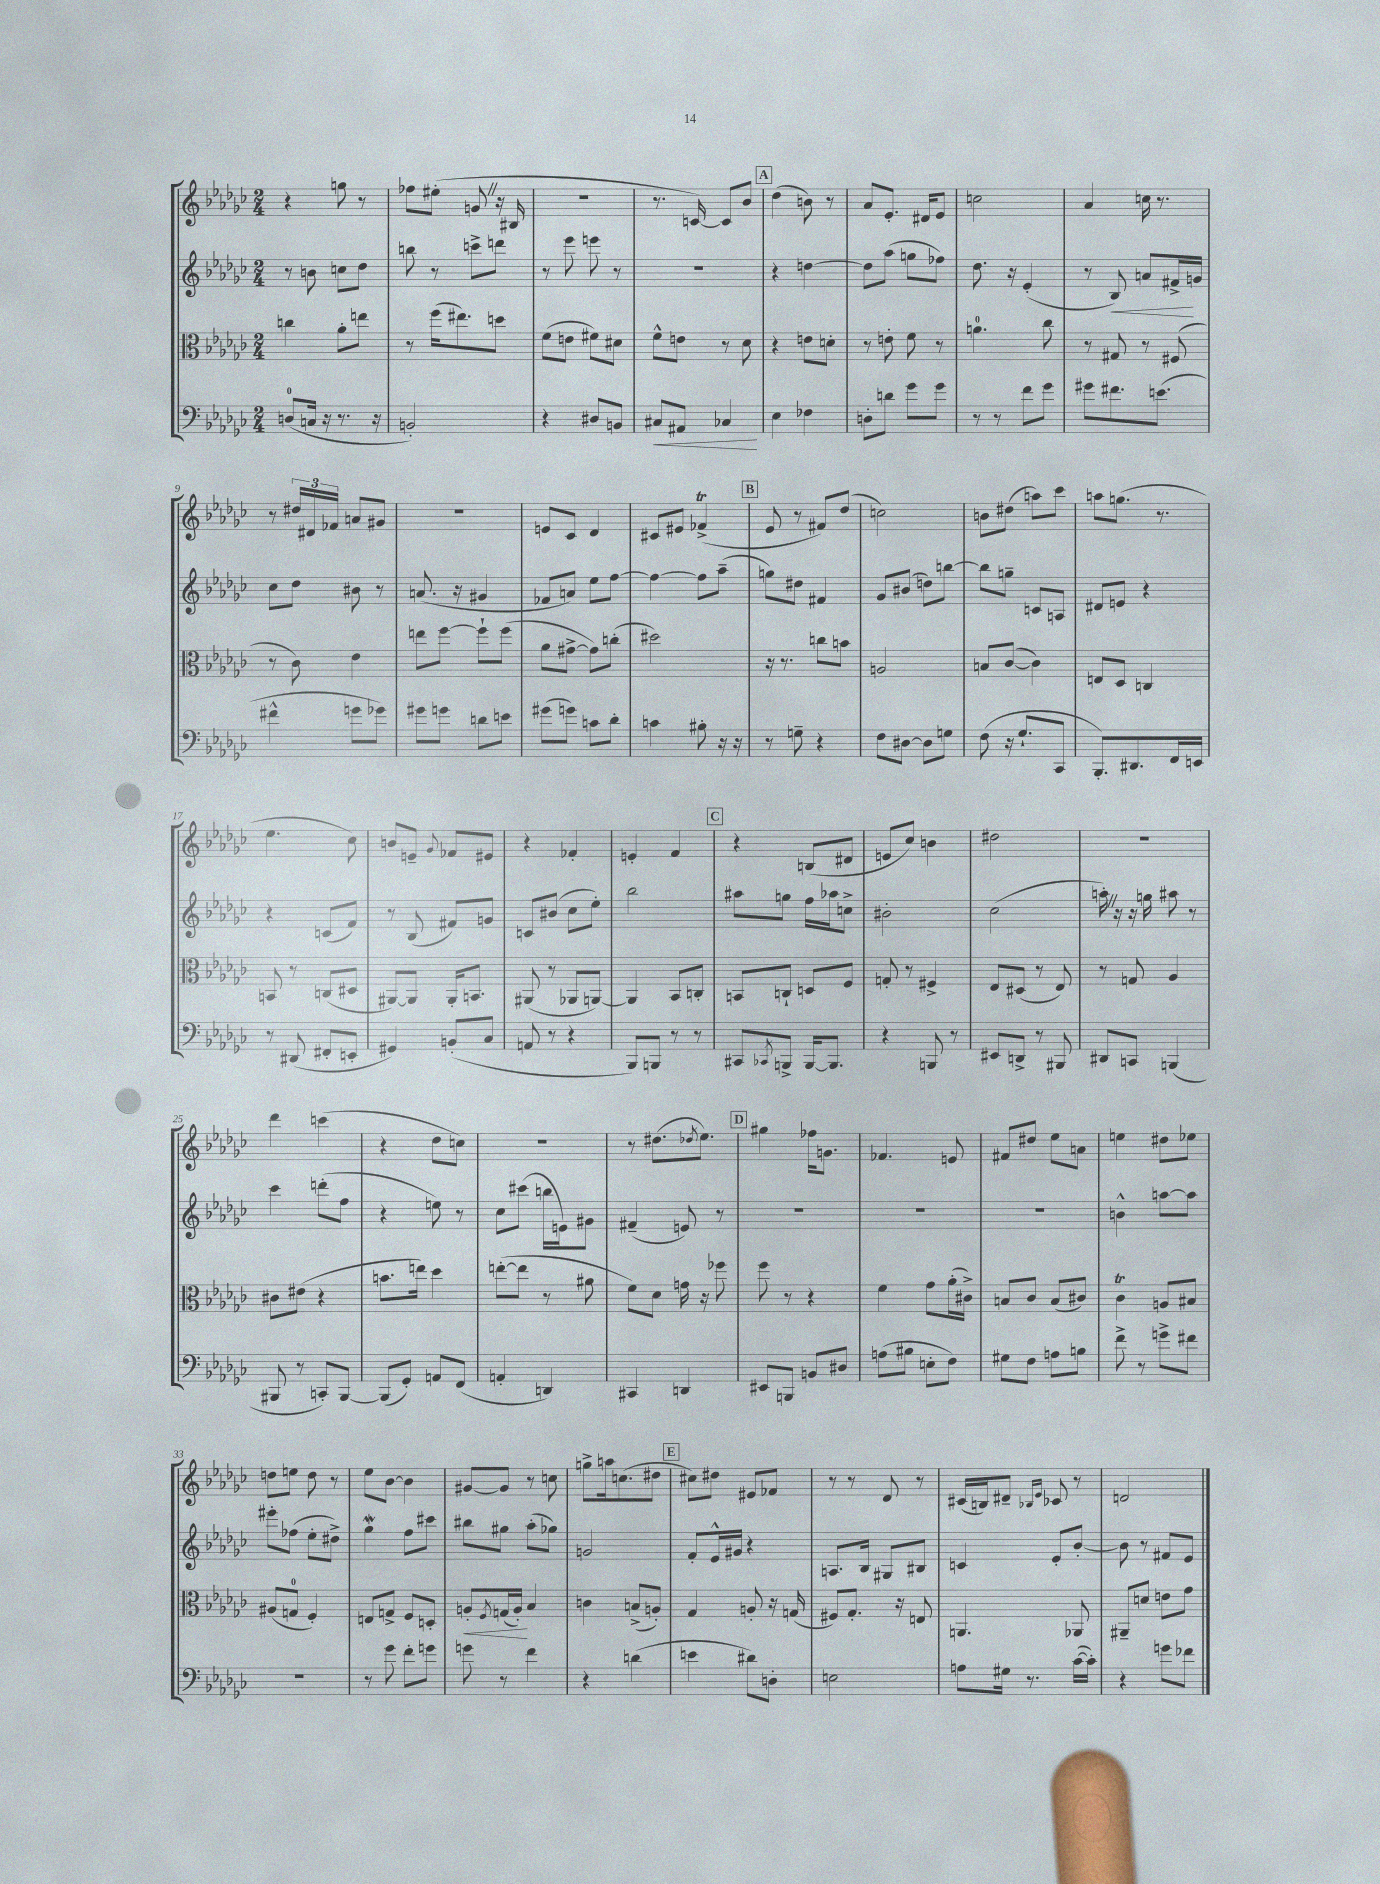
<<
\new StaffGroup <<
\new Staff = "s0" {
    \clef treble \key ges \major \numericTimeSignature \time 2/4
    r4 g''8 r8 |
    fes''8 eis''8-.( g'8 \once \override BreathingSign.text = \markup { \musicglyph "scripts.caesura.straight" } \breathe r16 bis16 |
    R2 |
    r8. c'16~) c'8 bes'8 |
    \mark \markup { \box "A" } des''4( b'8) r8 |
    aes'8 ees'8.-. dis'16 ees'8 |
    c''2 |
    aes'4 c''16 r8. |
    r8 \tuplet 3/2 { dis''16 dis'16 fes'16 } a'8 gis'8 |
    r2 |
    e'8 ces'8 des'4 |
    cis'8 eis'8 fes'4->\trill( |
    \mark \markup { \box "B" } ees'8 r8 fis'8) des''8( |
    c''2) |
    b'8 dis''8( a''8) ces'''8 |
    a''8 g''8.( r8. |
    ees''4. ces''8) |
    b'8 e'8-- \appoggiatura { ges'8 } fes'8 eis'8 |
    r4 fes'4-. |
    e'4-. f'4 |
    \mark \markup { \box "C" } r4 b8( dis'8 |
    e'8 ces''8) b'4 |
    dis''2 |
    R2 |
    des'''4 c'''4( |
    r4 des''8 c''8) |
    R2 |
    r8 dis''8.( \acciaccatura { des''8 } ees''8.) |
    \mark \markup { \box "D" } gis''4 fes''16 g'8. |
    fes'4. e'8 |
    fis'8 dis''8 ees''8 a'8 |
    e''4 dis''8 ees''8 |
    d''8 e''8 d''8 r8 |
    ees''8 bes'8~ bes'4 |
    gis'8~ gis'8 r8 c''8 |
    g''8-> a''16 c''8.( dis''8 |
    \mark \markup { \box "E" } cis''8) dis''8 eis'8 fes'8 |
    r8 r8 des'8 r8 |
    cis'16( b16) dis'8-- \grace { bes16 ees'16 } ces'8 r8 |
    d'2 \bar "|." |
}
\new Staff = "s1" {
    \clef treble \key ges \major \numericTimeSignature \time 2/4
    r8 b'8 c''8 des''8 |
    b''8 r8 c'''8-> d'''8 |
    r8 ees'''8 e'''8 r8 |
    r2 |
    \mark \markup { \box "A" } r4 d''4~ |
    d''8 aes''8( g''8 fes''8) |
    des''8. r16 ees'4-.( |
    r8 bes8\<) a'8 fis'16->\! g'16 |
    ces''8 des''8 bis'8 r8 |
    a'8.( r16 gis'4 |
    fes'8 a'8) ees''8 f''8~ |
    f''4~ f''8 aes''8--( |
    \mark \markup { \box "B" } g''8) dis''8 fis'4 |
    ges'8 bis'8( d''8) b''8~ |
    b''8 g''8-- c'8 a8 |
    dis'8 e'8 r4 |
    r4 c'8( f'8) |
    r8 bes8( fis'8) g'8 |
    c'8 bis'8( ces''8 ees''8-.) |
    bes''2 |
    \mark \markup { \box "C" } ais''8 g''8 f''16 aes''16 c''8-> |
    bis'2-. |
    ces''2( |
    a''16-.) \once \override BreathingSign.text = \markup { \musicglyph "scripts.caesura.straight" } \breathe r16 r16 g''16 ais''8 r8 |
    ces'''4 d'''8-.( f''8 |
    r4 e''8) r8 |
    ces''8 cis'''8( b''16 e'16) gis'8 |
    fis'4--( e'8) r8 |
    \mark \markup { \box "D" } R2 |
    R2 |
    R2 |
    b'4-^ a''8~ a''8 |
    eis'''8-. fes''8( ees''8-. dis''8->) |
    ges''4\mordent f''8 cis'''8 |
    bis''8 gis''8 aes''8-.( ges''8) |
    g'2 |
    \mark \markup { \box "E" } f'8-. ees'16-^ gis'16 r4 |
    a8. bes16 gis8 bis8 |
    c'4 ees'8-. bes'8~-. |
    bes'8 r8 fis'8 ees'8 \bar "|." |
}
\new Staff = "s2" {
    \clef alto \key ges \major \numericTimeSignature \time 2/4
    c''4 aes'8-. e''8 |
    r8 f''16( eis''8.) d''8 |
    f'8( e'8 fis'8) dis'8 |
    f'8-^ e'8 r8 des'8 |
    \mark \markup { \box "A" } r4 e'8 d'8-. |
    r8 e'8-. f'8 r8 |
    a'4.-0 ces''8 |
    r8 gis8 r8 fis8( |
    r8 ces'8) ees'4 |
    e''8 f''8~ f''8-! f''8( |
    aes'8 gis'8~-> gis'8) c''8-.( |
    dis''2) |
    \mark \markup { \box "B" } r16 r8. c''8 b'8 |
    a2 |
    b8 ces'8~( ces'4) |
    e8 des8 c4 |
    b,8 r8 c8( dis8 |
    ais,8~) ais,8 ais,16-. b,8. |
    ais,8( r8 aes,8 a,8~) |
    a,4 bes,8 c8-. |
    \mark \markup { \box "C" } b,8 c8-! d8 f8 |
    g8-. r8 fis4-> |
    ees8 dis8( r8 ees8) |
    r8 g8 aes4 |
    cis'8 eis'8( r4 |
    b'8. e''16) des''4 |
    e''8~-.( e''8 r8 ais'8 |
    f'8) des'8 g'16 r16 fes''8 |
    \mark \markup { \box "D" } f''8 r8 r4 |
    f'4 ges'8 aes'16-.( cis'16->) |
    b8 ces'8 b8( cis'8) |
    ces'4\trill a8 bis8 |
    ais8( g8-0 f4-.) |
    e8 g8-> f8 d8-. |
    a8-.\< \acciaccatura { f8 } g16( a16-.\!) bes4 |
    c'4 b8->( a8-.) |
    \mark \markup { \box "E" } ges4 a8-. r16 g16( |
    fis8) ges8.-. r16 e8 |
    a,4. aes,8 |
    ais,8-- d'8 e'8 ges'8 \bar "|." |
}
\new Staff = "s3" {
    \clef bass \key ges \major \numericTimeSignature \time 2/4
    d8-0( c16 r16 r8. r16 |
    b,2-.) |
    r4 dis8 b,8 |
    cis8\< ais,8 ces4\! |
    \mark \markup { \box "A" } ees4 fes4 |
    d8-. d'8 ges'8 ges'8 |
    r8 r8 f'8 ges'8 |
    gis'8 fis'8. e'8.( |
    fis'4-^ g'8 ges'8) |
    gis'8 g'8 d'8 e'8 |
    gis'8( g'8) c'8 des'8-. |
    c'4 bis8-. r16 r16 |
    \mark \markup { \box "B" } r8 g8-- r4 |
    f8 dis8~ dis8 g8 |
    f8( r16 ges8.-! ces,8 |
    bes,,8.-.) dis,8. f,16 e,16 |
    r8 dis,8( fis,8-. e,8-. |
    gis,4) b,8-.( ces8 |
    a,8 r8 r4 |
    bes,,8) b,,8 r8 r8 |
    \mark \markup { \box "C" } cis,8 \acciaccatura { ces,8 } b,,8-> b,,16~ b,,8. |
    r4 b,,8 r8 |
    eis,8 d,8-> r8 bis,,8 |
    dis,8 c,8 b,,4( |
    bis,,8 r8 c,8-.) bis,,8~ |
    bis,,8( ges,8-.) a,8 f,8( |
    a,4-. d,4) |
    cis,4 d,4 |
    \mark \markup { \box "D" } eis,8 b,,8 b,8 dis8 |
    a8( bis8 e8-. f8) |
    gis8 f8 a8 b8 |
    f'8-> r8 g'8-> fis'8 |
    R2 |
    r8 ges'8 f'8-. g'8 |
    g'8 r8 f'4 |
    r4 d'4( |
    \mark \markup { \box "E" } e'4 dis'8) d8-. |
    e2 |
    a8 gis16 r8. ces'16~( ces'16-.) |
    r4 g'8 fes'8 \bar "|." |
}
>>
>>
